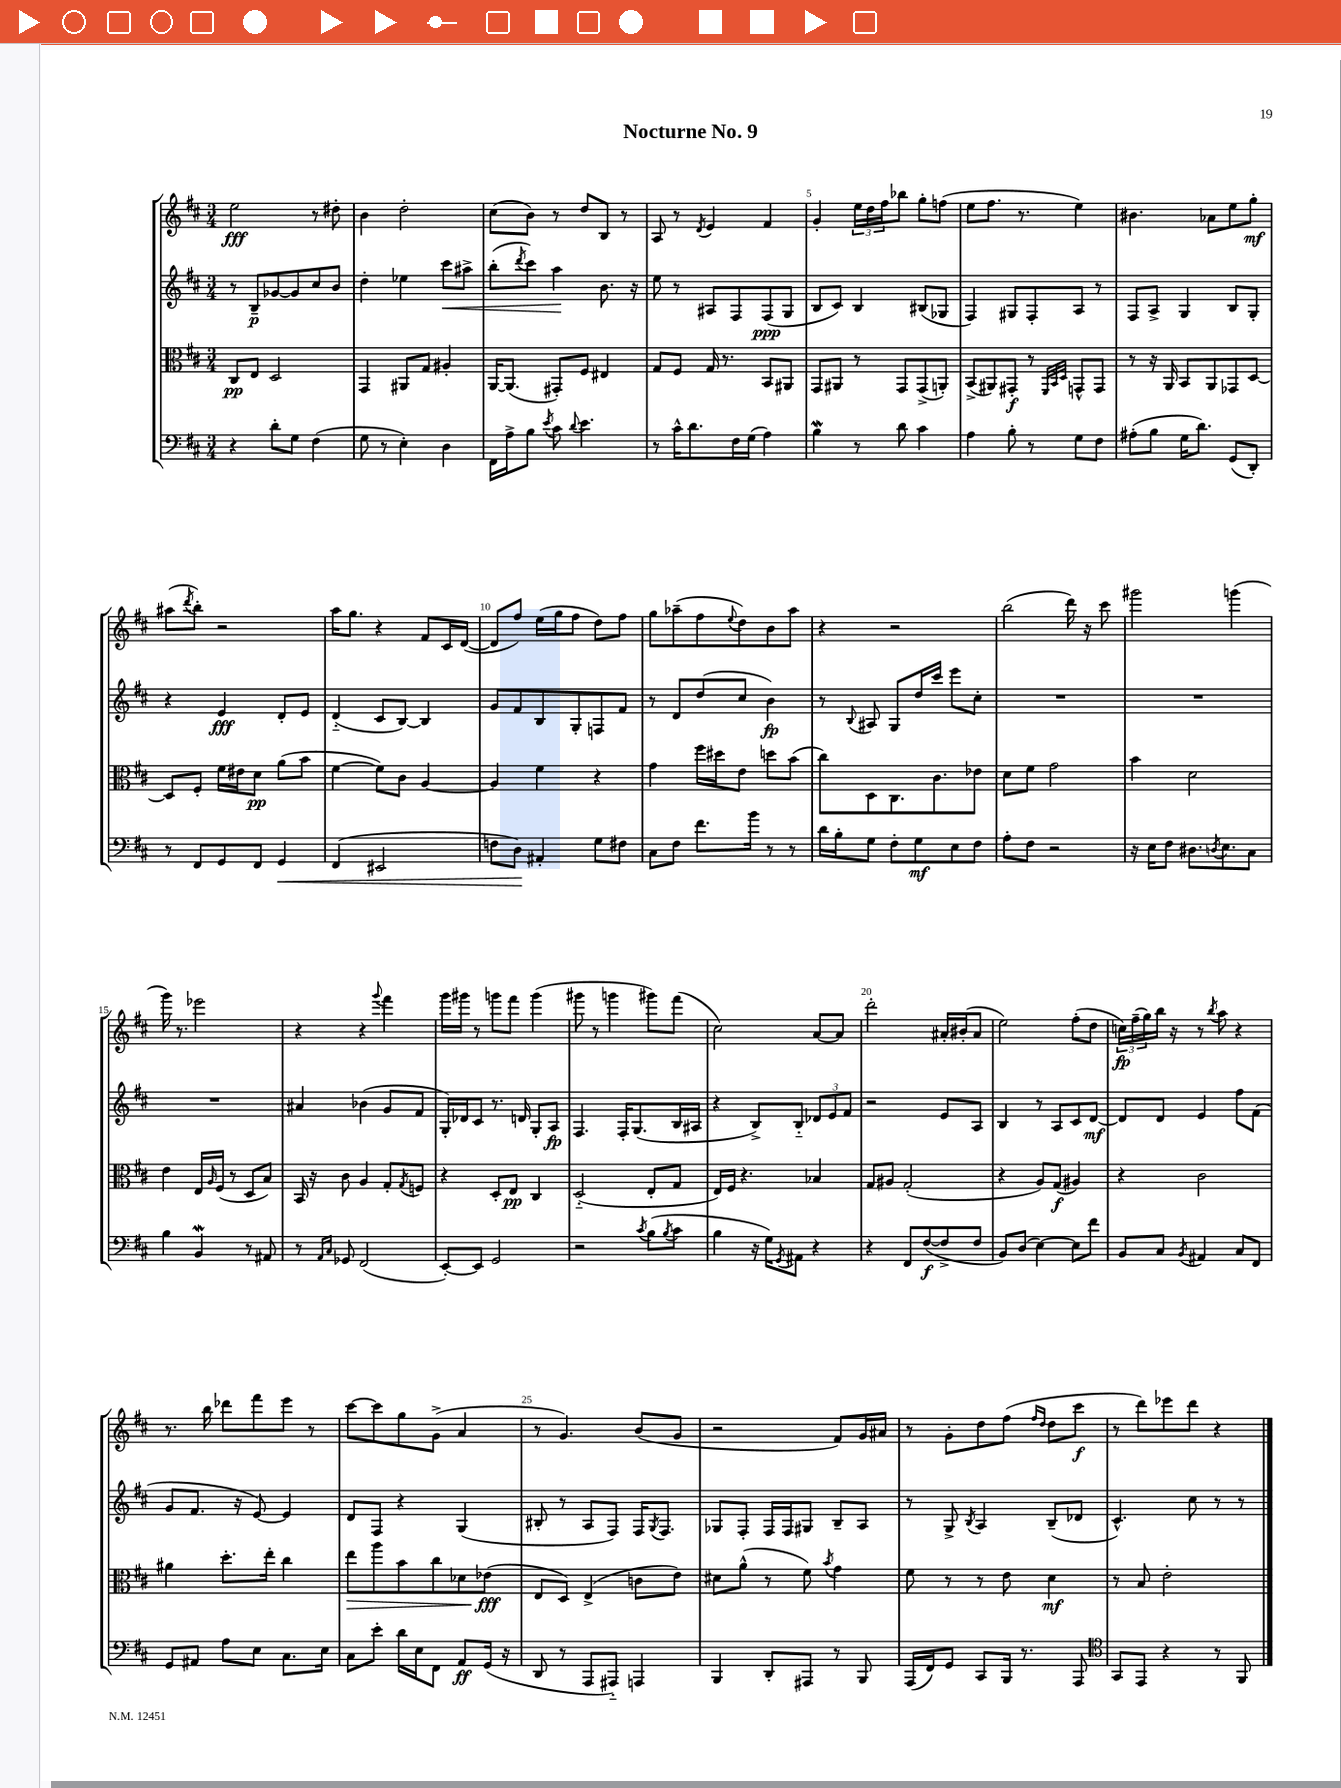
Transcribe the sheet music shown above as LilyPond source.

\header { title = "Nocturne No. 9" }
<<
\new StaffGroup <<
\new Staff = "s0" {
    \clef treble \key d \major \numericTimeSignature \time 3/4
    e''2\fff r8 dis''8-. |
    b'4 d''2-. |
    cis''8( b'8) r8 d''8 b8 r8 |
    a8 r8 \acciaccatura { d'8 } e'4 fis'4 |
    g'4-. \tuplet 3/2 { e''16 d''16 fis''16 } bes''8 g''8-. f''8( |
    e''8 fis''8. r8. e''4) |
    bis'4. aes'8 e''8 g''8-.\mf |
    ais''8( \acciaccatura { d'''8 } b''8-.) r2 |
    a''16 g''8. r4 fis'8 cis'16 d'16~( |
    d'8 fis''8) e''16( g''16 fis''8 d''8) fis''8 |
    g''8 aes''8--( fis''8 \appoggiatura { e''8 } d''8) b'8 aes''8 |
    r4 r2 |
    b''2( d'''16) r16 cis'''8 |
    gis'''2 g'''4( |
    g'''16) r8. ees'''2 |
    r4 r4 \appoggiatura { g'''8 } fis'''4 |
    g'''16 gis'''16 r8 g'''8 fis'''8 g'''4( |
    gis'''8 r8 g'''4 gis'''8) fis'''8( |
    cis''2) a'8~ a'8 |
    d'''2-. ais'16-. bis'16-.( ais'8 |
    e''2) fis''8-.( d''8 |
    \tuplet 3/2 { c''16\fp) fis''16--( g''16) } b''16 r16 r8 \acciaccatura { b''8 } a''8 r4 |
    r8. b''16 des'''8 fis'''8 e'''8 r8 |
    cis'''8~ cis'''8 g''8 g'8->( a'4 |
    r8 g'4.) b'8( g'8 |
    r2 fis'8) g'16 ais'16 |
    r8 g'8-. d''8 fis''8( \grace { fis''16 d''16 } d''8 cis'''8\f |
    r8 d'''8) ees'''8 d'''8 r4 \bar "|." |
}
\new Staff = "s1" {
    \clef treble \key d \major \numericTimeSignature \time 3/4
    r8 b8--\p ges'8~ ges'8 cis''8 b'8 |
    d''4-. ees''4 cis'''8\< ais''8-> |
    b''8-.( \acciaccatura { d'''8 } cis'''8) a''4\! b'8. r16 |
    e''8 r8 ais8 fis8 fis8\ppp( g8 |
    b8 cis'8) b4 bis8( ges8 |
    fis4) gis8 fis8-. a8 r8 |
    fis8 a8-> g4 b8 g8-. |
    r4 e'4\fff d'8-. e'8 |
    d'4-_( cis'8 b8~) b4 |
    g'8 fis'8 b8 g8-. f8 fis'8 |
    r8 d'8 d''8( cis''8 b'4\fp) |
    r8 \appoggiatura { b8 } ais8 g8 d''16 cis'''16 e'''8 cis''8-. |
    R2. |
    R2. |
    R2. |
    ais'4 bes'4( g'8 fis'8 |
    g16-.) des'16 cis'8 r8. d'16 g8-. a8\fp |
    fis4. fis16-. g8.( b16 ais16 |
    r4 b8->) b8-_ \tuplet 3/2 { des'8 e'8 fis'8 } |
    r2 e'8 a8 |
    b4 r8 a8 cis'8 d'8~\mf |
    d'8 d'8 e'4 fis''8 fis'8( |
    g'8 fis'8. r16 e'8~) e'4 |
    d'8 fis8 r4 g4( |
    bis8-. r8 a8 fis8) fis16 \acciaccatura { g8 } fis8. |
    ges8 fis8-. fis16 fis16 gis8 b8-- a8 |
    r8 g8-> \acciaccatura { b8 } a4 b8--( des'8 |
    cis'4.-^) cis''8 r8 r8 \bar "|." |
}
\new Staff = "s2" {
    \clef alto \key d \major \numericTimeSignature \time 3/4
    cis8\pp e8 d2 |
    g,4 ais,8 g8 ais4-. |
    a,16~ a,8.( gis,8-.) fis8 eis4 |
    g8 fis8 g16 r8. b,8 ais,8 |
    g,8 ais,8 r8 g,8 g,8->( a,8-.) |
    b,8->( ais,8) gis,8-.\f r8 \grace { fis,32 b,32 d32 } g,8-^ g,8 |
    r8 r16 a,16 b,8 a,8 ges,8 d8~ |
    d8 fis8-. fis'16 eis'16 d'8\pp a'8( b'8 |
    fis'4~ fis'8) cis'8 a4~ |
    a4 fis'4 r4 |
    g'4 fis''16 dis''16 e'8 d''8 b'8( |
    cis''8) d8 cis8. cis'8. ees'8 |
    d'8 fis'8 g'2 |
    b'4 d'2 |
    e'4 e16 \grace { a16 } fis16( r8 d8 b8) |
    b,16 r16 cis'8 a4 g8-. \acciaccatura { g8 } f8 |
    r4 d8-. e8\pp cis4 |
    d2-_( e8-. g8 |
    e16) fis16 r4. bes4 |
    g8 ais8 g2-.( |
    r4 a8) g8\f( ais4) |
    r4 cis'2 |
    ais'4 d''8.-. e''16-. cis''4 |
    e''8\> a''8 b'8 cis''8 des'8 ees'8\fff\!( |
    e8 d8) e4->( c'8 e'8) |
    dis'8 a'8-^( r8 fis'8) \acciaccatura { b'8 } g'4 |
    fis'8 r8 r8 e'8 d'4\mf |
    r8 b8 e'2-. \bar "|." |
}
\new Staff = "s3" {
    \clef bass \key d \major \numericTimeSignature \time 3/4
    r4 d'8-. g8 fis4( |
    g8 r8 e4-.) d4 |
    fis,16 a16-> b8 \acciaccatura { e'8 } cis'8 \appoggiatura { d'8 } e'4. |
    r8 cis'16-^ d'8. fis16 g16( a4) |
    b4\mordent r8 d'8 cis'4 |
    a4 b8-. r8 g8 fis8 |
    ais8-.( b8 g16 d'8.) g,8( d,8-.) |
    r8 fis,8 g,8 fis,8 g,4\< |
    fis,4( eis,2 |
    f8 d8\!) ais,4-. g8 fis8 |
    cis8 fis8 fis'8. b'16 r8 r8 |
    d'16 b16-. g8 fis8-. g8\mf e8 fis8 |
    a8-. fis8 r2 |
    r16 e16 fis8 dis8. \acciaccatura { d8 } e8. cis8 |
    b4 b,4\mordent r8 ais,8 |
    r8 \grace { a,16 cis16 } ges,8 fis,2( |
    e,8~-.) e,8 g,2 |
    r2 \acciaccatura { cis'8 } b8( \acciaccatura { b8 } cis'8 |
    b4 r16 g16) \acciaccatura { g,8 } ais,8 r4 |
    r4 fis,8 fis8~\f( fis8-> fis8 |
    b,8) d8( e4~) e8 fis'8 |
    b,8 cis8 \acciaccatura { b,8 } ais,4 cis8 fis,8 |
    g,8 ais,8 a8 e8 cis8. e16 |
    cis8 e'8-. d'16 e16 fis,8 a,8\ff g,16( r16 |
    d,8 r8 a,,8 ais,,8-_) a,,4 |
    b,,4 d,8-. ais,,8 r8 b,,8 |
    a,,16( fis,16) g,8 cis,8 b,,16 r8. a,,8 |
    \clef tenor g,8 e,8 r4 r8 fis,8 \bar "|." |
}
>>
>>
\layout { \context { \Score \override BarNumber.break-visibility = ##(#f #t #t) barNumberVisibility = #(every-nth-bar-number-visible 5) } }
